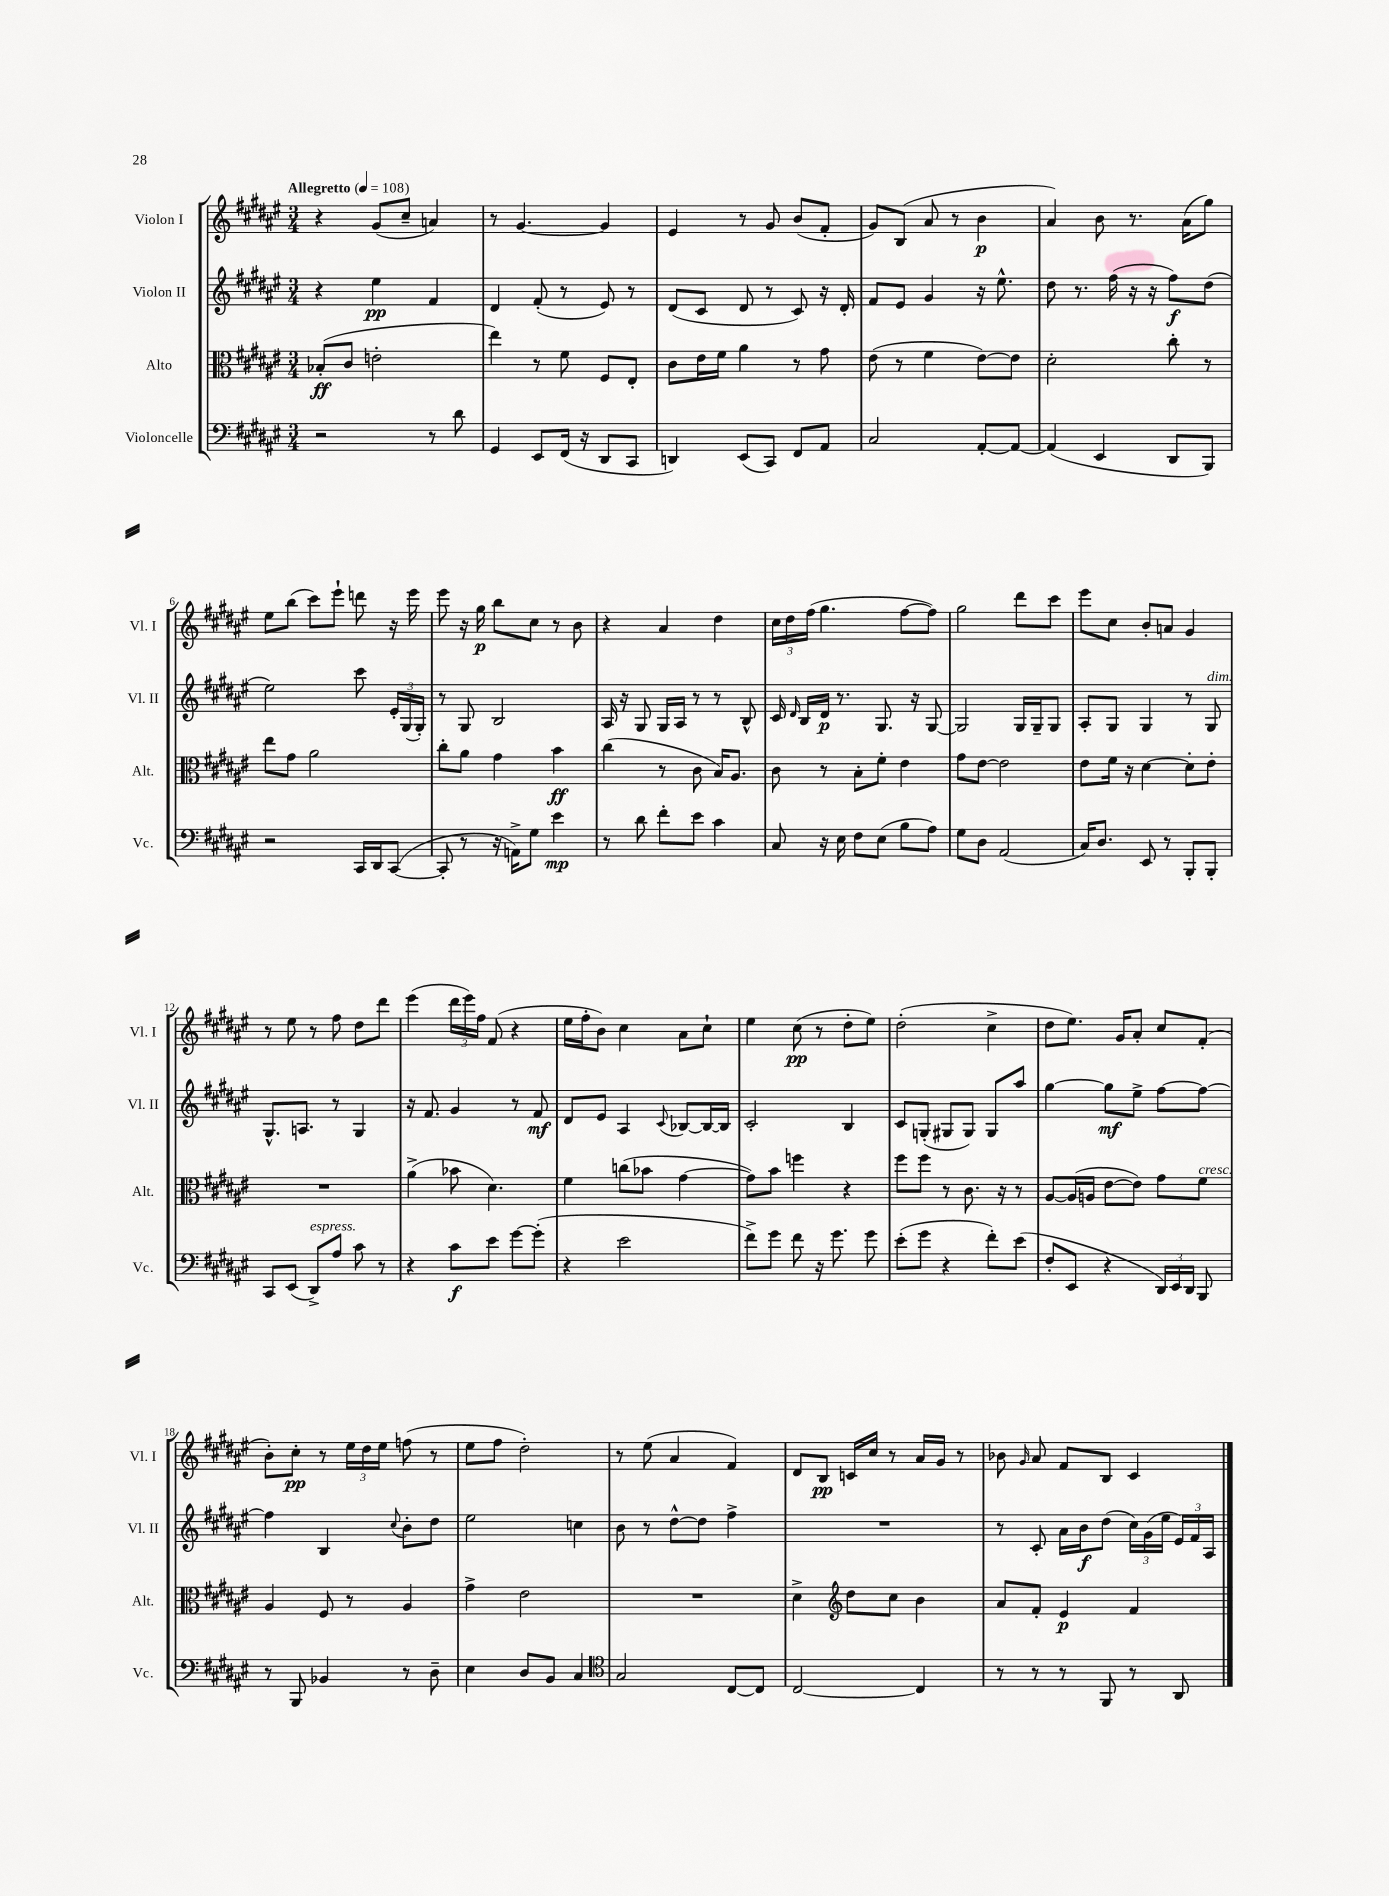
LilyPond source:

<<
\new StaffGroup <<
\new Staff = "s0" \with { instrumentName = "Violon I" shortInstrumentName = "Vl. I" } {
    \clef treble \key fis \major \numericTimeSignature \time 3/4 \tempo "Allegretto" 4 = 108
    \autoBeamOff r4 gis'8[( cis''8]-- a'4) |
    r8 gis'4.~ gis'4 |
    eis'4 r8 gis'8 b'8[( fis'8]-. |
    gis'8[) b8]( ais'8 r8 b'4\p |
    ais'4) b'8 r8. ais'16[( gis''8]) |
    eis''8[ b''8]( cis'''8[) eis'''8]-! d'''8 r16 eis'''16 |
    eis'''8 r16 gis''16\p b''8[ cis''8] r8 b'8 |
    r4 ais'4 dis''4 |
    \tuplet 3/2 { cis''16[ dis''16 fis''16]( } gis''4. fis''8[~ fis''8]) |
    gis''2 dis'''8[ cis'''8] |
    eis'''8[ cis''8] b'8[-. a'8] gis'4 |
    r8 eis''8 r8 fis''8 dis''8[ dis'''8] |
    eis'''4( \tuplet 3/2 { dis'''16[ eis'''16) fis''16] } fis'8( r4 |
    eis''16[ fis''16-. b'8]) cis''4 ais'8[ cis''8]-! |
    eis''4 cis''8\pp( r8 dis''8[-. eis''8]) |
    dis''2-.( cis''4-> |
    dis''8[ eis''8.]) gis'16[ ais'8]-. cis''8[ fis'8]-.( |
    b'8[-.) cis''8]-.\pp r8 \tuplet 3/2 { eis''16[ dis''16 eis''16] } f''8( r8 |
    eis''8[ fis''8] dis''2-.) |
    r8 eis''8( ais'4 fis'4) |
    dis'8[ b8]\pp c'16[ cis''16] r8 ais'16[ gis'16] r8 |
    bes'8 \grace { gis'16 } ais'8 fis'8[ b8] cis'4 \bar "|." |
}
\new Staff = "s1" \with { instrumentName = "Violon II" shortInstrumentName = "Vl. II" } {
    \clef treble \key fis \major \numericTimeSignature \time 3/4
    \autoBeamOff r4 eis''4\pp fis'4 |
    dis'4 fis'8-.( r8 eis'8) r8 |
    dis'8[( cis'8] dis'8 r8 cis'8) r16 dis'16-. |
    fis'8[ eis'8] gis'4 r16 eis''8.-^ |
    dis''8 r8. fis''16( r16 r16 fis''8[\f) dis''8]( |
    eis''2) cis'''8 \tuplet 3/2 { eis'16[-. gis16( gis16]-.) } |
    r8 gis8 b2 |
    ais16 r16 gis8 gis16[ ais16] r8 r8 b8-^ |
    cis'16 \grace { dis'16 } b16[ dis'16]\p r8. gis8. r16 gis8~ |
    gis2 gis16[ gis16-- gis8] |
    ais8[-. gis8] gis4 r8 gis8^\markup { \italic "dim." } |
    gis8.[-^ a8.] r8 gis4 |
    r16 fis'8. gis'4 r8 fis'8\mf |
    dis'8[ eis'8] ais4 \appoggiatura { cis'8 } bes8[~ bes16~ bes16] |
    cis'2-. b4 |
    cis'8[ g8]-.( gis8[ gis8]) gis8[ ais''8] |
    gis''4~ gis''8[\mf eis''8]-> fis''8[~ fis''8]~ |
    fis''4 b4 \appoggiatura { cis''8 } b'8[-. dis''8] |
    eis''2 c''4 |
    b'8 r8 dis''8[~-^ dis''8] fis''4-> |
    R2. |
    r8 cis'8-. ais'16[ b'16\f dis''8]( \tuplet 3/2 { cis''16[) gis'16( eis''16] } \tuplet 3/2 { eis'16[) fis'16 ais16] } \bar "|." |
}
\new Staff = "s2" \with { instrumentName = "Alto" shortInstrumentName = "Alt." } {
    \clef alto \key fis \major \numericTimeSignature \time 3/4
    \autoBeamOff bes8[-.\ff( cis'8] e'2-. |
    eis''4) r8 fis'8 fis8[ eis8]-. |
    cis'8[ eis'16 fis'16] ais'4 r8 gis'8 |
    eis'8( r8 fis'4 eis'8[~) eis'8] |
    dis'2-. cis''8-. r8 |
    eis''8[ gis'8] ais'2 |
    cis''8[-. ais'8] gis'4 b'4\ff |
    cis''4( r8 cis'8 b16[) ais8.] |
    cis'8 r8 b8[-. fis'8]-. eis'4 |
    gis'8[ eis'8]~ eis'2 |
    eis'8[ fis'16] r16 dis'4~ dis'8[-. eis'8]-. |
    R2. |
    ais'4->( bes'8 dis'4.) |
    fis'4 c''8[( bes'8] gis'4~ |
    gis'8[) b'8] f''4 r4 |
    fis''8[ fis''8] r8 cis'8. r16 r8 |
    ais8[~ ais16( a16] eis'8[~ eis'8]) gis'8[ fis'8]^\markup { \italic "cresc." } |
    ais4 fis8 r8 ais4 |
    gis'4-> eis'2 |
    R2. |
    dis'4-> \clef treble dis''8[ cis''8] b'4 |
    ais'8[ fis'8]-. eis'4\p fis'4 \bar "|." |
}
\new Staff = "s3" \with { instrumentName = "Violoncelle" shortInstrumentName = "Vc." } {
    \clef bass \key fis \major \numericTimeSignature \time 3/4
    \autoBeamOff r2 r8 dis'8 |
    gis,4 eis,8[ fis,16]( r16 dis,8[ cis,8] |
    d,4) eis,8[( cis,8]) fis,8[ ais,8] |
    cis2 ais,8[~-. ais,8]~ |
    ais,4( eis,4 dis,8[ b,,8]) |
    r2 cis,16[ dis,16 cis,8]~( |
    cis,8-. r8 r16 a,16[->) gis8] eis'4\mp |
    r8 dis'8 fis'8[-. eis'8] cis'4 |
    cis8 r16 eis16 fis8[ eis8]( b8[ ais8]) |
    gis8[ dis8] ais,2( |
    cis16[) dis8.] eis,8 r8 b,,8[-. b,,8]-. |
    cis,8[ eis,8]( dis,8[->^\markup { \italic "espress." }) ais8] cis'8 r8 |
    r4 cis'8[\f eis'8] gis'8[~ gis'8]-.( |
    r4 eis'2 |
    fis'8[->) gis'8] fis'8 r16 gis'8. gis'8 |
    eis'8[-.( gis'8] r4 fis'8[-.) eis'8]( |
    fis8[-. eis,8] r4 \tuplet 3/2 { dis,16[) eis,16 dis,16] } b,,8 |
    r8 b,,8 bes,4 r8 dis8-- |
    eis4 dis8[ b,8] cis4 |
    \clef tenor gis2 cis8[~ cis8] |
    cis2~ cis4 |
    r8 r8 r8 fis,8 r8 ais,8 \bar "|." |
}
>>
>>
